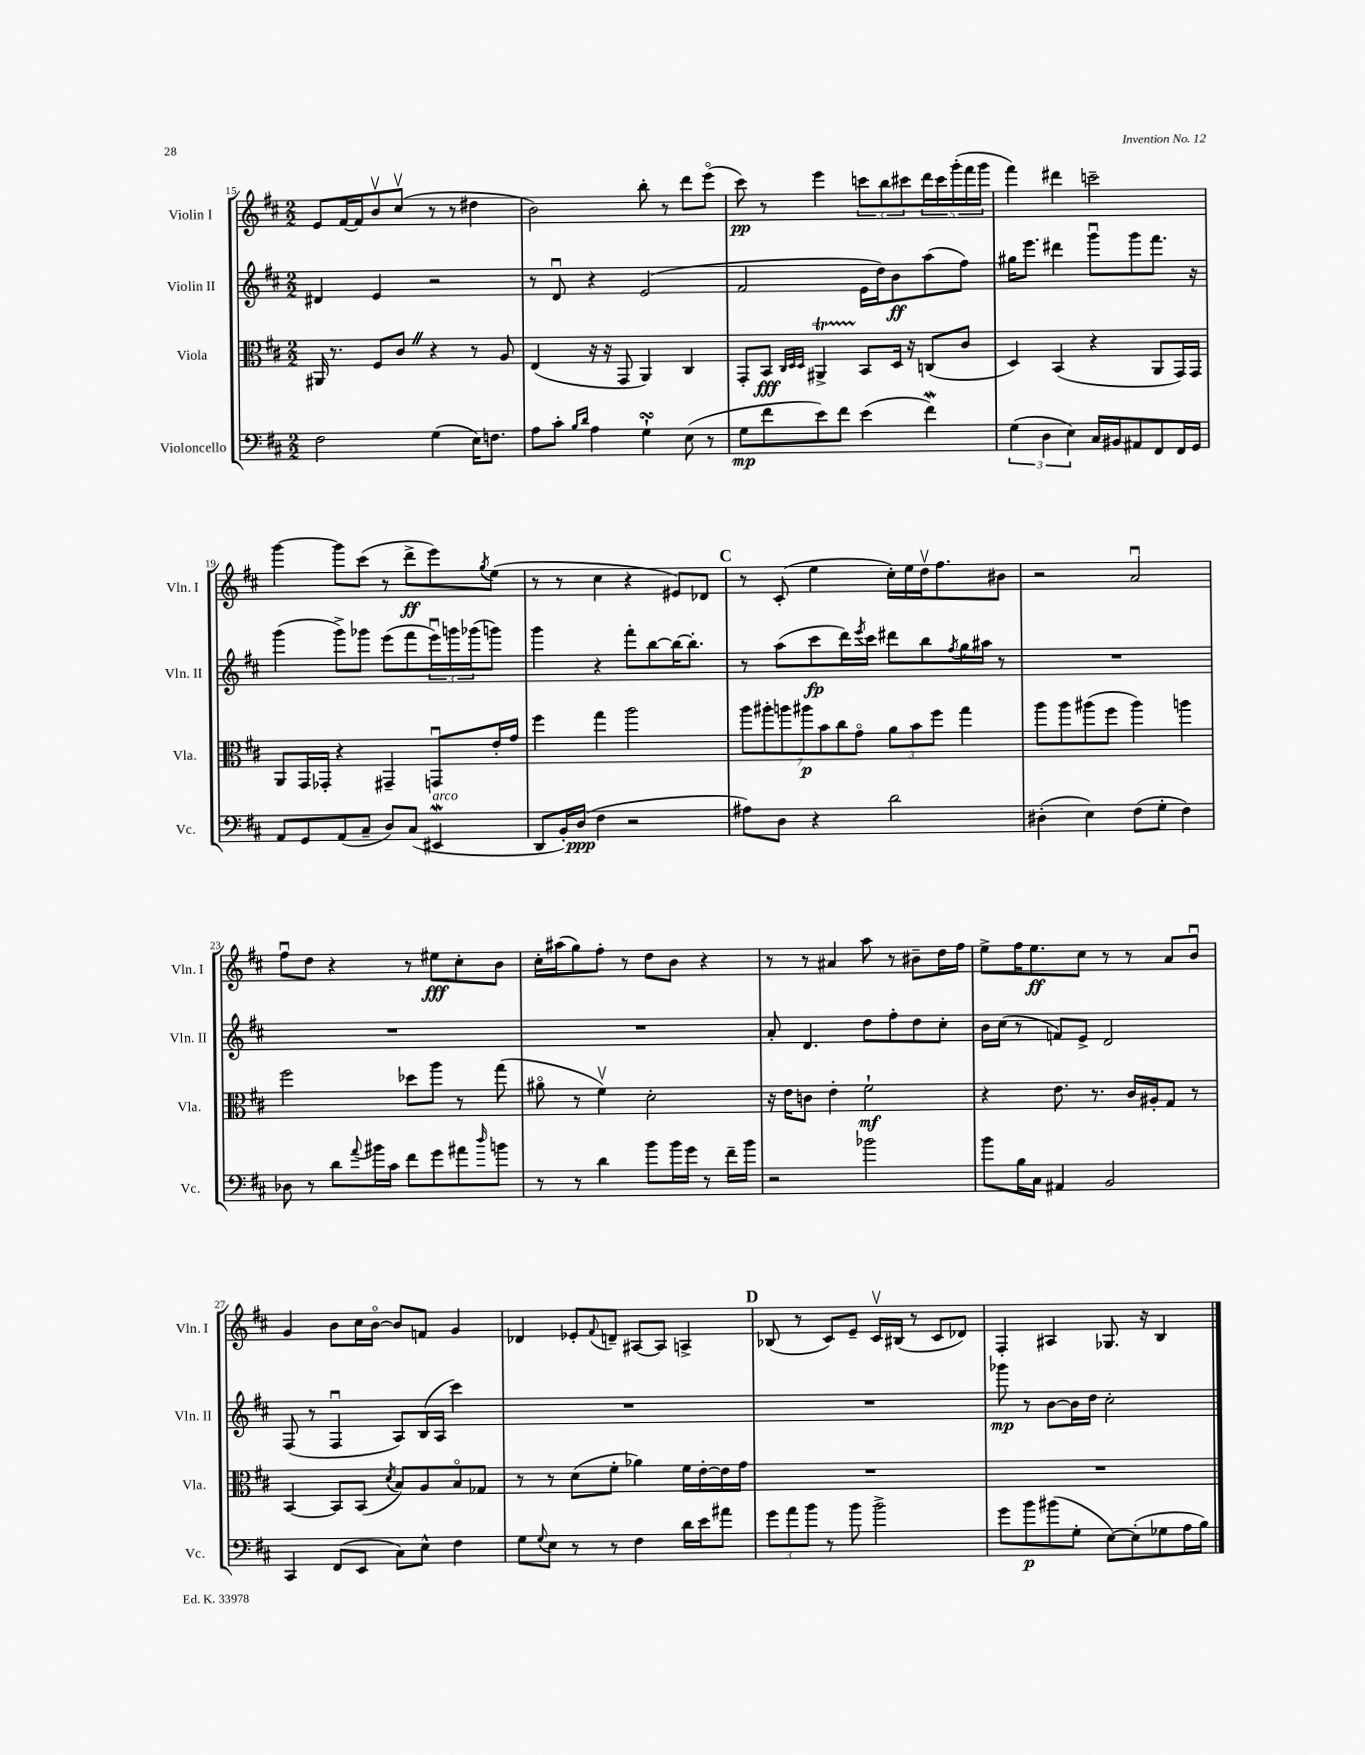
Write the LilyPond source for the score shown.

<<
\new StaffGroup <<
\new Staff = "s0" \with { instrumentName = "Violin I" shortInstrumentName = "Vln. I" } {
    \clef treble \key d \major \numericTimeSignature \time 2/2
    e'8 fis'16~ fis'16 b'8\upbow cis''8\upbow( r8 r8 dis''4 |
    b'2) b''8-. r8 d'''8 e'''8\flageolet( |
    cis'''8\pp) r8 e'''4 \tuplet 3/2 { c'''8 b''8 cis'''8 } \tuplet 5/4 { d'''16 cis'''16 g'''16-.( fis'''16 g'''16 } |
    fis'''4) dis'''4 c'''2-- |
    g'''4~ g'''8 cis'''8( r8 d'''8->\ff e'''8) \acciaccatura { g''8 } e''8( |
    r8 r8 cis''4 r4 eis'8) des'8 |
    \mark \markup { \bold "C" } r8 cis'8-.( e''4 cis''16-.) e''16 d''16\upbow fis''8. bis'8 |
    r2 a'2\downbow |
    fis''8\downbow d''8 r4 r8 eis''8\fff cis''8-. b'8 |
    cis''16-. ais''16( g''8) fis''8-. r8 d''8 b'8 r4 |
    r8 r8 ais'4 a''8 r8 bis'8-- d''16 fis''16 |
    e''8-> fis''16 e''8.\ff cis''8 r8 r8 a'8 b'8\downbow |
    g'4 b'8 cis''16 b'16~\flageolet b'8 f'8 g'4 |
    des'4 ees'8-. \appoggiatura { fis'8 } d'8-- ais8~ ais8 a4-> |
    \mark \markup { \bold "D" } bes8( r8 cis'8) e'8-- cis'16\upbow bis16( r8 cis'8 des'8) |
    fis4-. ais4 ges8. r16 b4 \bar "|." |
}
\new Staff = "s1" \with { instrumentName = "Violin II" shortInstrumentName = "Vln. II" } {
    \clef treble \key d \major \numericTimeSignature \time 2/2
    dis'4 e'4 r2 |
    r8 d'8\downbow r4 e'2( |
    fis'2 e'16 d''16) b'8\ff a''8( fis''8) |
    gis''16 e'''8. dis'''4 g'''8\downbow g'''8 fis'''8. r16 |
    g'''4( g'''8->) ges'''8 e'''8( fis'''8 \tuplet 3/2 { e'''16\downbow) g'''16 ges'''16( } g'''8) |
    g'''4 r4 fis'''8-. b''8~ b''16~ b''8.-. |
    \mark \markup { \bold "C" } r8 a''8( cis'''8\fp d'''16) \acciaccatura { e'''8 } cis'''16 dis'''8 b''8 \acciaccatura { fis''8 } g''16 ais''16 r8 |
    R1 |
    R1 |
    R1 |
    a'8-. d'4. d''8 fis''8-. d''8 cis''8-. |
    b'16 cis''16( r8 f'8) e'8-> d'2 |
    fis8( r8 fis4\downbow a8) b16( a16 cis'''4) |
    R1 |
    \mark \markup { \bold "D" } R1 |
    ges'''8\mp r8 b'8~ b'16 d''16 cis''2-. \bar "|." |
}
\new Staff = "s2" \with { instrumentName = "Viola" shortInstrumentName = "Vla." } {
    \clef alto \key d \major \numericTimeSignature \time 2/2
    ais,16 r8. fis8 cis'8 \once \override BreathingSign.text = \markup { \musicglyph "scripts.caesura.straight" } \breathe r4 r8 a8 |
    e4( r16 r16 g,8 a,4) cis4 |
    g,8-. b,8\fff \grace { cis32 d32 d32 } ais,4->\startTrillSpan b,8\stopTrillSpan d16 r16 c8( cis'8 |
    d4) b,4( r4 a,8 g,16) g,16 |
    a,8 g,16 ges,16-. r4 gis,4-- g,8\downbow e'16-. g'16 |
    fis''4 g''4 a''2 |
    \mark \markup { \bold "C" } \tuplet 7/4 { a''8 ais''8-. a''8 ais''8\p b'8 cis''8 g'8\flageolet } \tuplet 3/2 { a'8 b'8 fis''8 } g''4 |
    a''8 a''8 ais''8( fis''8 ais''4) a''4 |
    fis''2 des''8 a''8 r8 g''8( |
    ais'8\flageolet r8 fis'4\upbow) d'2-. |
    r16 e'16 c'8 e'4-. fis'2-!\mf |
    r4 e'8. r8. cis'16 ais16-. g8 r8 |
    b,4~ b,8 b,8( \acciaccatura { d'8 } b8) a8 b8\flageolet ges8 |
    r8 r8 d'8( fis'8-. aes'4) fis'16 e'16~-. e'16 g'16 |
    \mark \markup { \bold "D" } R1 |
    R1 \bar "|." |
}
\new Staff = "s3" \with { instrumentName = "Violoncello" shortInstrumentName = "Vc." } {
    \clef bass \key d \major \numericTimeSignature \time 2/2
    fis2 g4( e16) f8. |
    a8 cis'8-. \grace { b16 d'16 } a4 g4-!\turn e8( r8 |
    g8\mp fis'8 e'8) fis'8 e'4( fis'4\mordent) |
    \tuplet 3/2 { g4( d4 e4) } cis16 bis,16 ais,8 fis,8 fis,16 g,16 |
    a,8 g,8 a,8( cis8-- d8) cis8( eis,4\mordent^\markup { \italic "arco" } |
    d,8 b,16-.) d16\ppp( fis4 r2 |
    \mark \markup { \bold "C" } ais8) d8 r4 d'2 |
    dis4-.( e4) fis8( g8-. fis4) |
    des8 r8 d'8 \appoggiatura { a'8 } bis'16 cis'16 fis'8 g'8 ais'8 \grace { d''16 } b'8 |
    r8 r8 d'4 b'8 b'16 g'16 r8 fis'16-- b'16 |
    r2 bes'2 |
    b'8 b16 cis16 ais,4 b,2 |
    cis,4 fis,8( e,8 cis8) e8-^ fis4 |
    g8 \appoggiatura { g8 } e8 r8 r8 fis4 d'16 e'16 ais'8 |
    \mark \markup { \bold "D" } \tuplet 3/2 { g'8 a'8 b'8 } r8 b'8 b'2-> |
    g'8 b'8\p bis'8( g8-. e8~) e8-.( ges8 a16 b16) \bar "|." |
}
>>
>>
\layout { \context { \Score currentBarNumber = #15 } }
